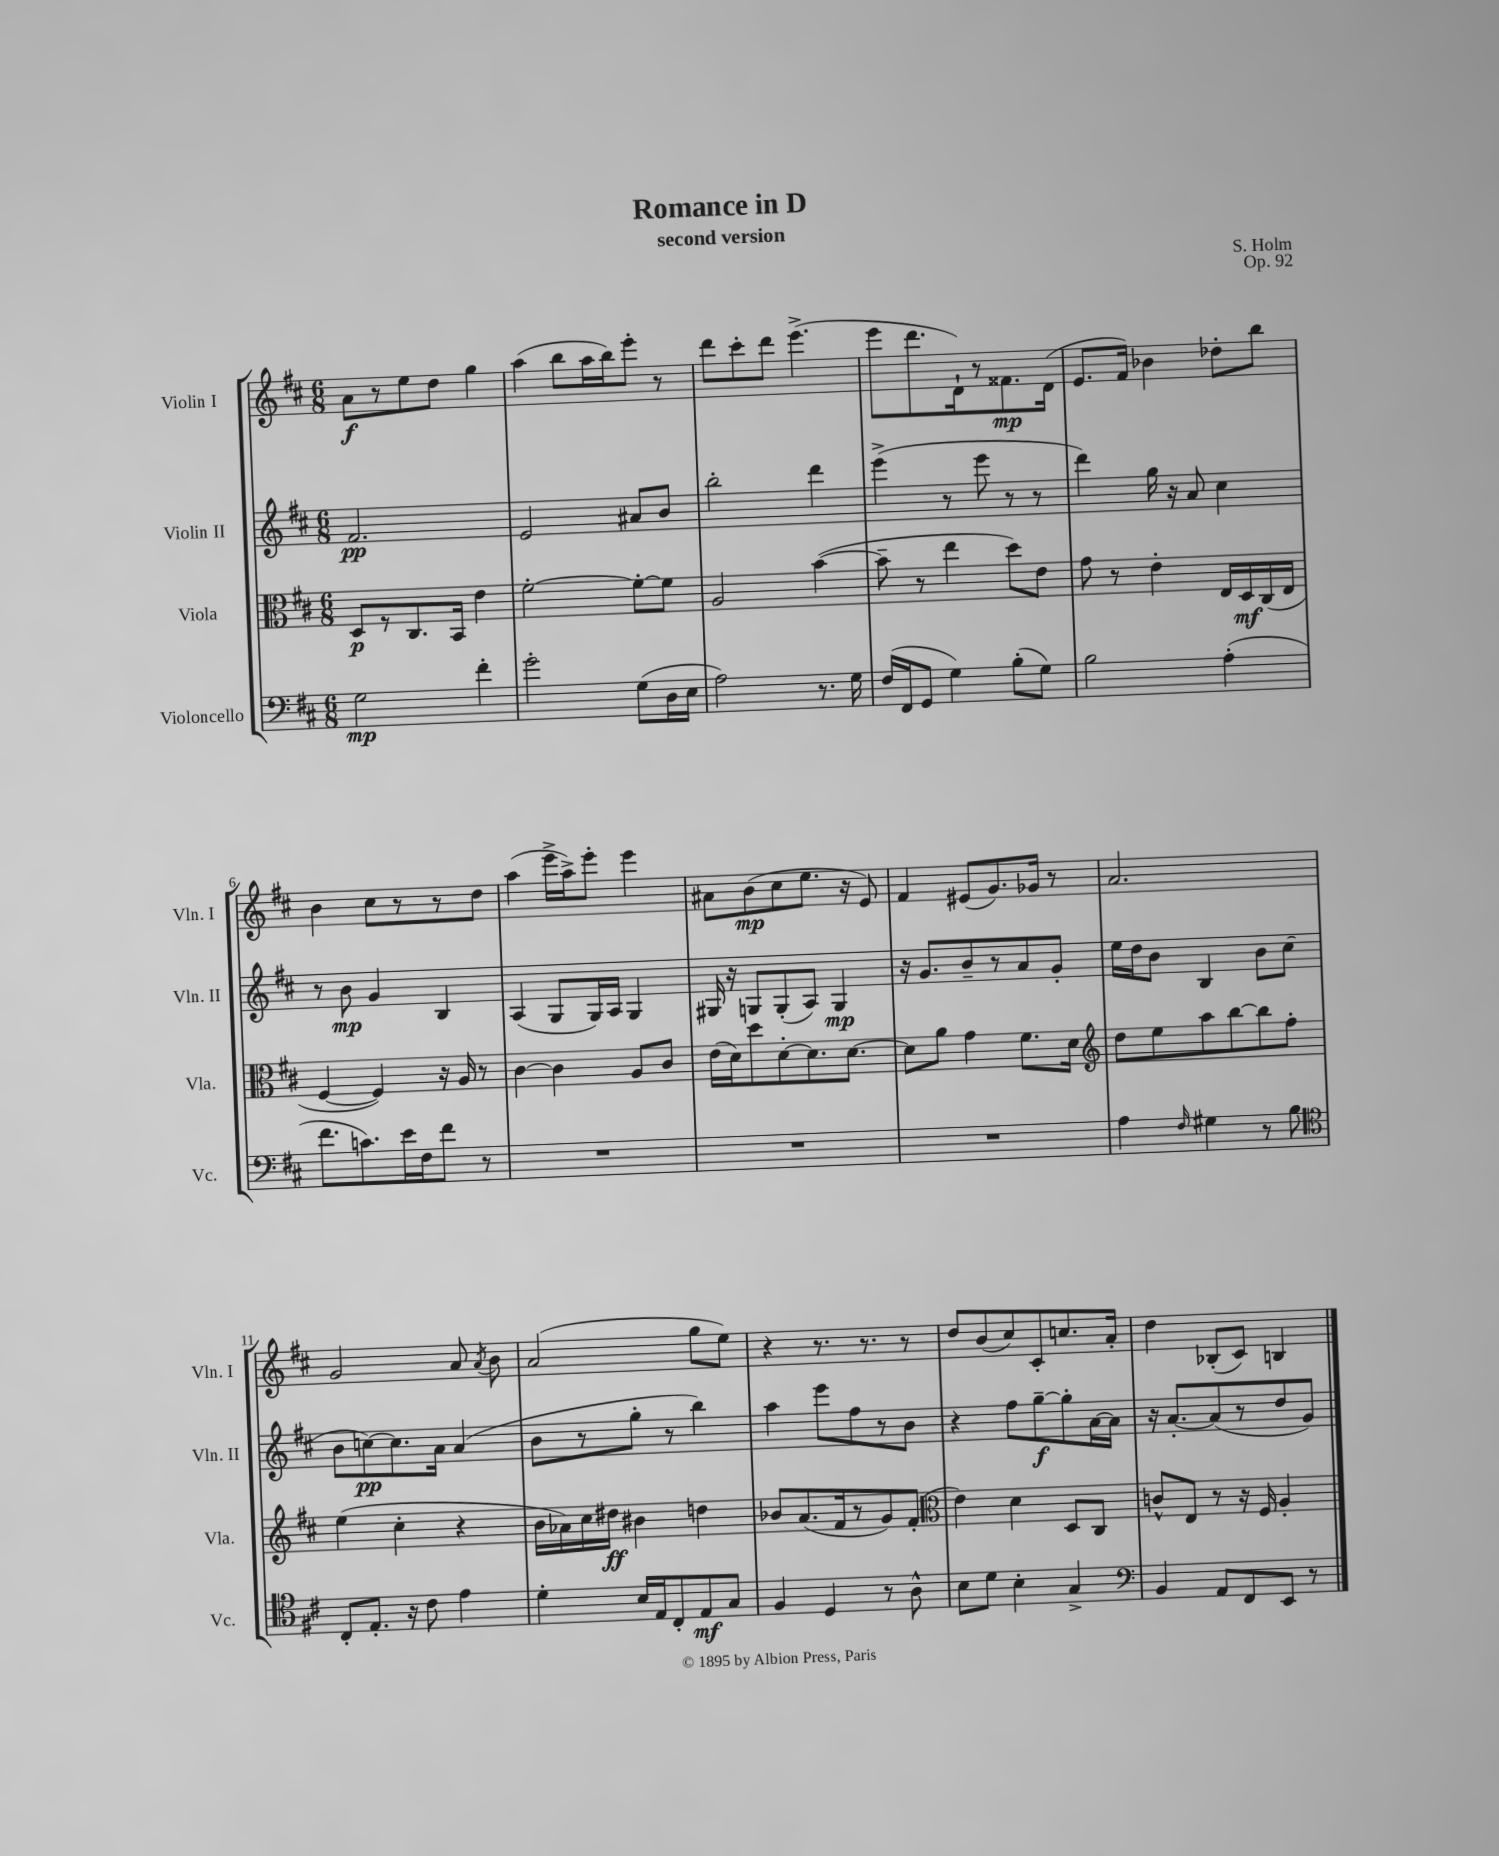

**kern	**kern	**kern	**kern
*staff4	*staff3	*staff2	*staff1
*clefF4	*clefC3	*clefG2	*clefG2
*k[f#c#]	*k[f#c#]	*k[f#c#]	*k[f#c#]
*M6/8	*M6/8	*M6/8	*M6/8
2G	8D	2.f#	8a
.	8r	.	8r
.	8.C#	.	8ee
.	.	.	8dd
.	16BB	.	.
4f#'	4e	.	4gg
=	=	=	=
2g'	[2f#'	2e	(4aa
.	.	.	8bb
.	.	.	16aa
.	.	.	16bb)
(8G	8f#'_	8a#	8eee'
16D	8f#]	8b	8r
16E	.	.	.
=	=	=	=
2A)	2A	2bb'	8ddd
.	.	.	8ccc#'
.	.	.	8ddd
.	.	.	(4.eee^
8.r	([4b	4ddd	.
16G	.	.	.
=	=	=	=
(16F#	8b~]	(4eee^	8eee
16FF#	.	.	.
8GG	8r	.	8.ddd
4G)	4ee	8r	.
.	.	.	16d`)
.	.	8eee	8r
(8B'	8dd)	8r	8.f##
8G)	8e	8r	.
.	.	.	(16d
=	=	=	=
2B	8g	4ddd)	8.e
.	8r	.	.
.	.	.	16f#)
.	4e'	16gg	4b-
.	.	16r	.
.	.	8a	.
(4A'	16E	4cc#	8dd-'
.	16D	.	.
.	(16C#	.	8bb
.	16E	.	.
=	=	=	=
8.f#	[4F#	8r	4b
.	.	8b	.
8.c)	.	.	.
.	4F#])	4g	8cc#
16e	.	.	8r
16F#	.	.	.
8f#	16r	4B	8r
.	16A	.	.
8r	8r	.	8dd
=	=	=	=
2.r	[4c#	(4A	(4aa
.	4c#]	8G	16eee^
.	.	.	16aa^)
.	.	16G)	8eee'
.	.	16A	.
.	8A	4G	4eee
.	8c#	.	.
=	=	=	=
2.r	(16e	16G#	8a#
.	16d)	16r	.
.	8dd	8G	(8b
.	[8d'	(8G'	8cc#
.	8.d]	8A)	8.ee
.	.	4G	.
.	[8.d	.	16r
.	.	.	8e)
=	=	=	=
2.r	8d]	16r	4f#
.	.	8.g	.
.	8a	.	.
.	4g	8b~	(8e#
.	.	8r	8.g)
.	8.f#	8a	.
.	.	.	16g-
.	.	8g'	8r
.	16d	.	.
=	=	=	=
*	*clefG2	*	*
4A	8dd	16ee	2.a
.	.	16dd	.
.	8ee	8b	.
16qqF#	.	.	.
4G#	8aa	4B	.
.	[8bb	.	.
8r	8bb]	8b	.
8B	8ff#'	(8cc#	.
=	=	=	=
*clefC4	*	*	*
8C#'	(4ee	8b	2g
8.E'	.	[8cc)	.
.	4cc#'	8.cc]	.
16r	.	.	.
8c#	.	.	.
.	.	16a	.
4e	4r	(4a	8a
.	.	.	8qa
.	.	.	8b
=	=	=	=
4d'	16b	8b	(2a
.	16a-)	.	.
.	16cc#	8r	.
.	16dd#	.	.
16B	4b#	8gg'	.
16E	.	.	.
8C#'	.	8r	.
8E	4dd	4bb)	8gg
8G	.	.	8ee)
=	=	=	=
4F#	8b-	4aa	4r
.	(8.a	.	.
4D	.	8eee	8.r
.	16f#	.	.
.	8r	8ff#	.
.	.	.	8.r
8r	8g)	8r	.
8A^^	(8f#'	8b	8r
=	=	=	=
*	*clefC3	*	*
8B	4e)	4r	8dd
8d	.	.	(8b
4B'	4d	8ff#	8cc#)
.	.	[8gg~	8c#'
4G^	8D	8gg']	8.cc
.	8C#	[16a	.
.	.	16a]	16a'
=	=	=	=
*clefF4	*	*	*
4BB	8c^^	16r	4dd
.	.	[8.a'	.
.	8E	.	.
8AA	8r	(8a]	(8B-'
8FF#	16r	8r	8c#)
.	16F#	.	.
8EE	4A'	8dd	4B
8r	.	8g)	.
==	==	==	==
*-	*-	*-	*-
